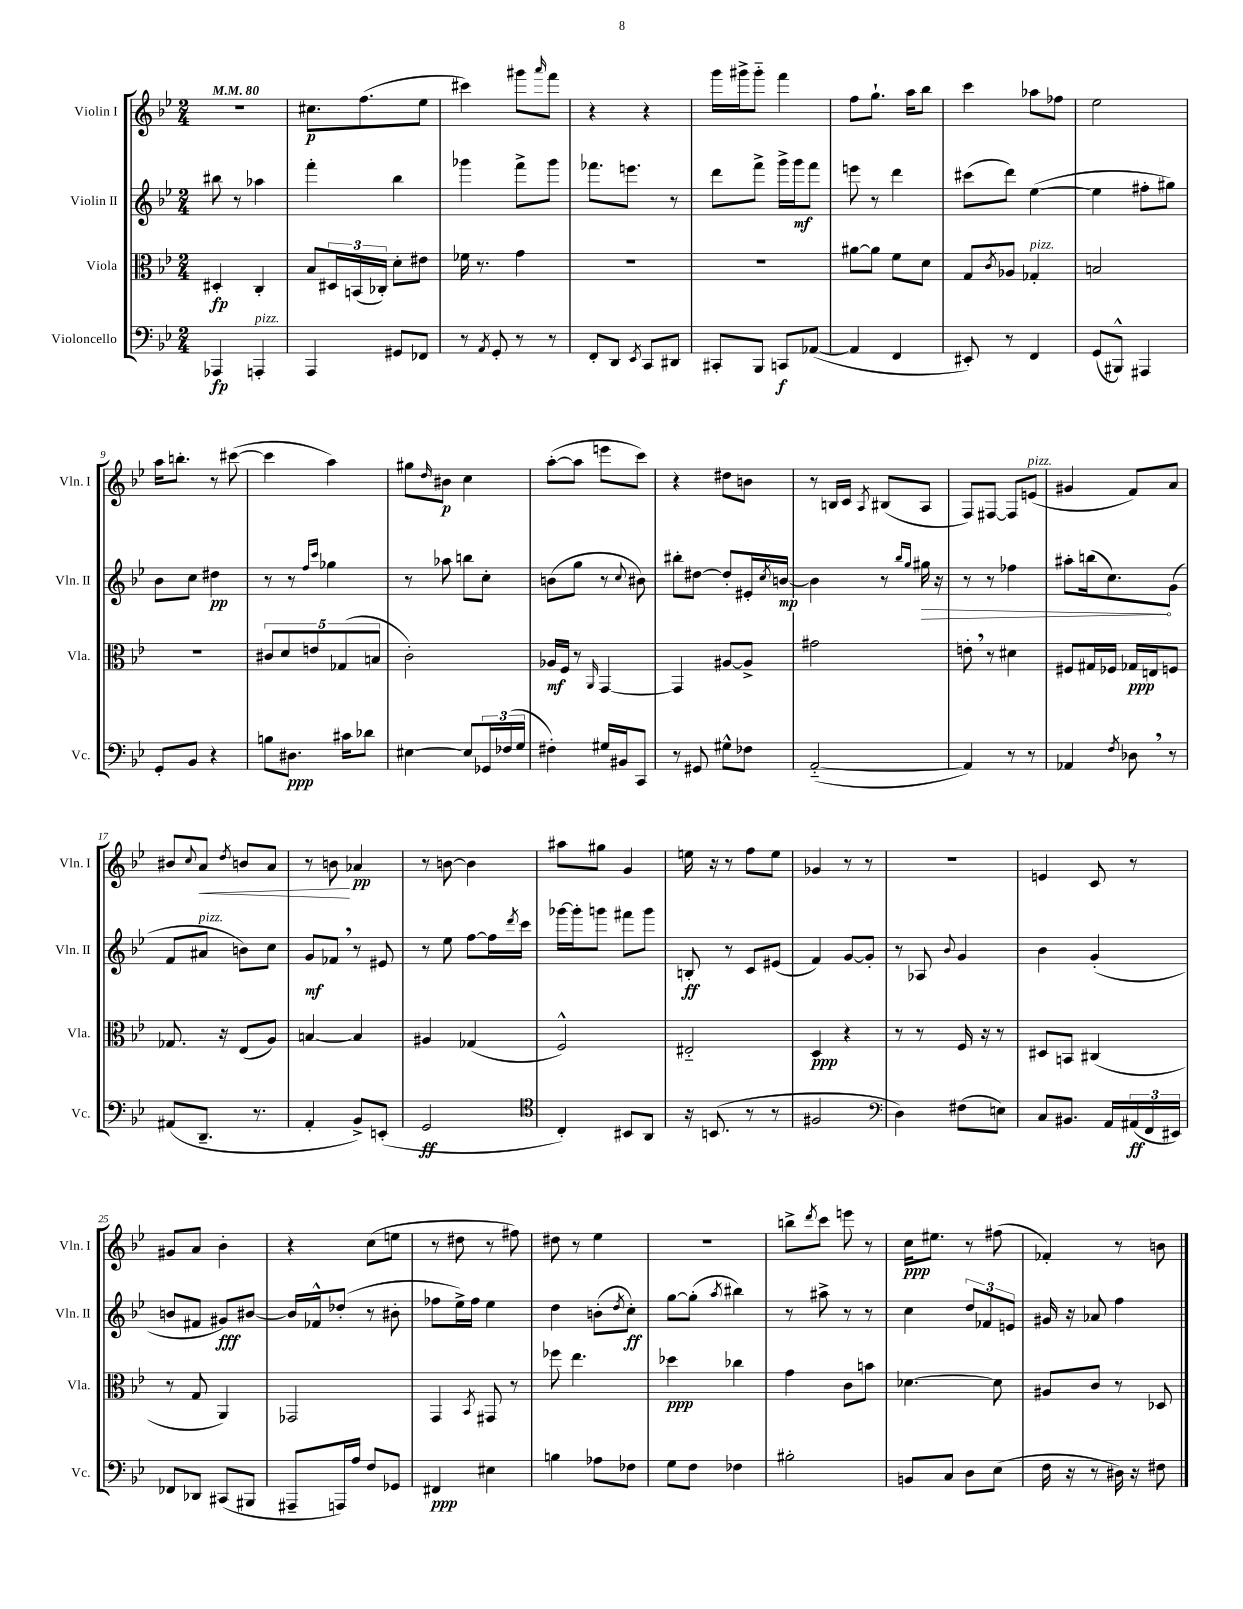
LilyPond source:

<<
\new StaffGroup <<
\new Staff = "s0" \with { instrumentName = "Violin I" shortInstrumentName = "Vln. I" } {
    \clef treble \key bes \major \numericTimeSignature \time 2/4 \tempo 4 = 80
    r2 |
    cis''8.\p f''8.( ees''8 |
    cis'''4) gis'''8 \grace { a'''16 } f'''8 |
    r4 r4 |
    g'''16 gis'''16-> gis'''8-_ f'''4 |
    f''8 g''8.-! a''16 bes''8 |
    c'''4 aes''8 fes''8 |
    ees''2 |
    a''16 b''8.-. r8 cis'''8~( |
    cis'''4 a''4) |
    gis''8 \grace { d''16 } bis'8\p c''4 |
    a''8~-.( a''8 e'''8 c'''8) |
    r4 dis''8 b'8 |
    r8 b16 c'16 \acciaccatura { a8 } bis8( a8 |
    f8) fis8~ fis8 e'8^\markup { \italic "pizz." }( |
    gis'4 f'8) a'8 |
    bis'8 \appoggiatura { c''8 } a'8\< \acciaccatura { d''8 } b'8 a'8 |
    r8 b'8\! aes'4\pp |
    r8 b'8~ b'4 |
    ais''8 gis''8 g'4 |
    e''16 r16 r8 f''8 e''8 |
    ges'4 r8 r8 |
    R2 |
    e'4 c'8 r8 |
    gis'8 a'8 bes'4-. |
    r4 c''8( e''8 |
    r8 dis''8 r8 fis''8) |
    dis''8 r8 ees''4 |
    r2 |
    b''8-> \acciaccatura { d'''8 } c'''8 e'''8 r8 |
    c''16\ppp eis''8. r8 fis''8( |
    fes'4-.) r8 b'8 \bar "|." |
}
\new Staff = "s1" \with { instrumentName = "Violin II" shortInstrumentName = "Vln. II" } {
    \clef treble \key bes \major \numericTimeSignature \time 2/4
    bis''8 r8 aes''4 |
    f'''4-. bes''4 |
    ges'''4 f'''8-> ges'''8 |
    fes'''8. e'''8. r8 |
    d'''8 f'''8-> g'''16-> g'''16\mf f'''8 |
    e'''8 r8 d'''4 |
    cis'''8( d'''8) ees''4~( |
    ees''4 fis''8-. gis''8) |
    bes'8 c''8 dis''4\pp |
    r8 r8 \grace { f''16 c'''16 } ges''4 |
    r8 aes''8 b''8 c''8-. |
    b'8( g''8 r8 \appoggiatura { c''8 } bis'8) |
    bis''8-. dis''8~ dis''8-. eis'16-. \acciaccatura { c''8 } b'16~\mp |
    b'4 r8 \grace { bes''16 g''16 } \once \override Hairpin.circled-tip = ##t gis''16\> r16 |
    r8 r8 fes''4 |
    ais''8-. b''16( c''8.\!) g'8( |
    f'8 ais'8^\markup { \italic "pizz." } b'8) c''8 |
    g'8\mf fes'8 \breathe r8 eis'8 |
    r8 ees''8 f''8~ f''16 \acciaccatura { d'''8 } c'''16 |
    ges'''16~ ges'''16-. g'''8 fis'''8 g'''8 |
    b8-.\ff r8 c'8 eis'8( |
    f'4) g'8~ g'8-. |
    r8 aes8 \appoggiatura { bes'8 } g'4 |
    bes'4 g'4-.( |
    b'8 fis'8 gis'8\fff) bis'8~ |
    bis'16 fes'16-^ des''8-.( r8 bis'8-. |
    fes''8 ees''16->) fes''16 ees''4 |
    d''4 b'8-.( \acciaccatura { d''8 } c''8-.\ff) |
    g''8~ g''8-.( \acciaccatura { a''8 } bis''4) |
    r8 ais''8-> r8 r8 |
    c''4 \tuplet 3/2 { d''8 fes'8 e'8 } |
    gis'16 r16 aes'8 f''4 \bar "|." |
}
\new Staff = "s2" \with { instrumentName = "Viola" shortInstrumentName = "Vla." } {
    \clef alto \key bes \major \numericTimeSignature \time 2/4
    dis4-.\fp c4-. |
    bes8 \tuplet 3/2 { dis16 b,16( ces16-.) } d'8-. eis'8 |
    fes'16 r8. g'4 |
    R2 |
    R2 |
    ais'8~ ais'8 f'8 d'8 |
    g8 \acciaccatura { c'8 } aes8 ges4-.^\markup { \italic "pizz." } |
    b2 |
    R2 |
    \tuplet 5/4 { cis'8 d'8 e'8 ges8( b8 } |
    c'2-.) |
    aes16\mf f16 r8 \grace { a,16 } g,4~ |
    g,4 ais8~ ais8-> |
    gis'2 |
    e'8-. \breathe r8 dis'4 |
    fis8 gis16 fes16 ges16\ppp e16 f8 |
    ges8. r16 ees8( a8) |
    b4~ b4 |
    ais4 ges4( |
    f2-^) |
    eis2-_ |
    d4\ppp r4 |
    r8 r8 f16 r16 r8 |
    dis8 b,8 cis4( |
    r8 g8 a,4) |
    ges,2 |
    g,4 \acciaccatura { bes,8 } gis,8 r8 |
    fes''8 ees''4. |
    des''4\ppp ces''4 |
    g'4 c'8 b'8 |
    des'4.~ des'8 |
    ais8 c'8 r8 des8 \bar "|." |
}
\new Staff = "s3" \with { instrumentName = "Violoncello" shortInstrumentName = "Vc." } {
    \clef bass \key bes \major \numericTimeSignature \time 2/4
    aes,,4\fp a,,4-.^\markup { \italic "pizz." } |
    a,,4 gis,8 fes,8 |
    r8 \acciaccatura { a,8 } g,8-. r8 r8 |
    f,8-. d,8 \acciaccatura { ees,8 } c,8 dis,8 |
    cis,8-. bes,,8 c,8\f aes,8~( |
    aes,4 f,4 |
    eis,8-.) r8 f,4 |
    g,8( bis,,8-^) ais,,4 |
    g,8-. bes,8 r4 |
    b8 dis8.\ppp cis'16 des'8 |
    eis4~ eis8 \tuplet 3/2 { ges,16 fes16( g16 } |
    fis4-.) gis16 bis,16 c,8 |
    r8 gis,8 gis8-^ fes8 |
    a,2~-_( |
    a,4) r8 r8 |
    aes,4 \acciaccatura { f8 } des8 \breathe r8 |
    ais,8( d,8.-- r8. |
    a,4-. bes,8->) e,8-.( |
    g,2\ff |
    \clef tenor c4-.) bis,8 a,8 |
    r16 b,8.( r8 r8 |
    fis2 |
    \clef bass d4) fis8( e8) |
    c8 bis,8. a,16 \tuplet 3/2 { ais,16\ff( f,16 eis,16) } |
    fes,8 des,8 cis,8( bis,,8 |
    ais,,8-- a,,16) a16 f8 ges,8 |
    fis,4\ppp eis4 |
    b4 aes8 fes8 |
    g8 f8 fes4 |
    bis2-. |
    b,8 c8 d8 ees8( |
    f16 r16 r8 dis16) r16 fis8 \bar "|." |
}
>>
>>
